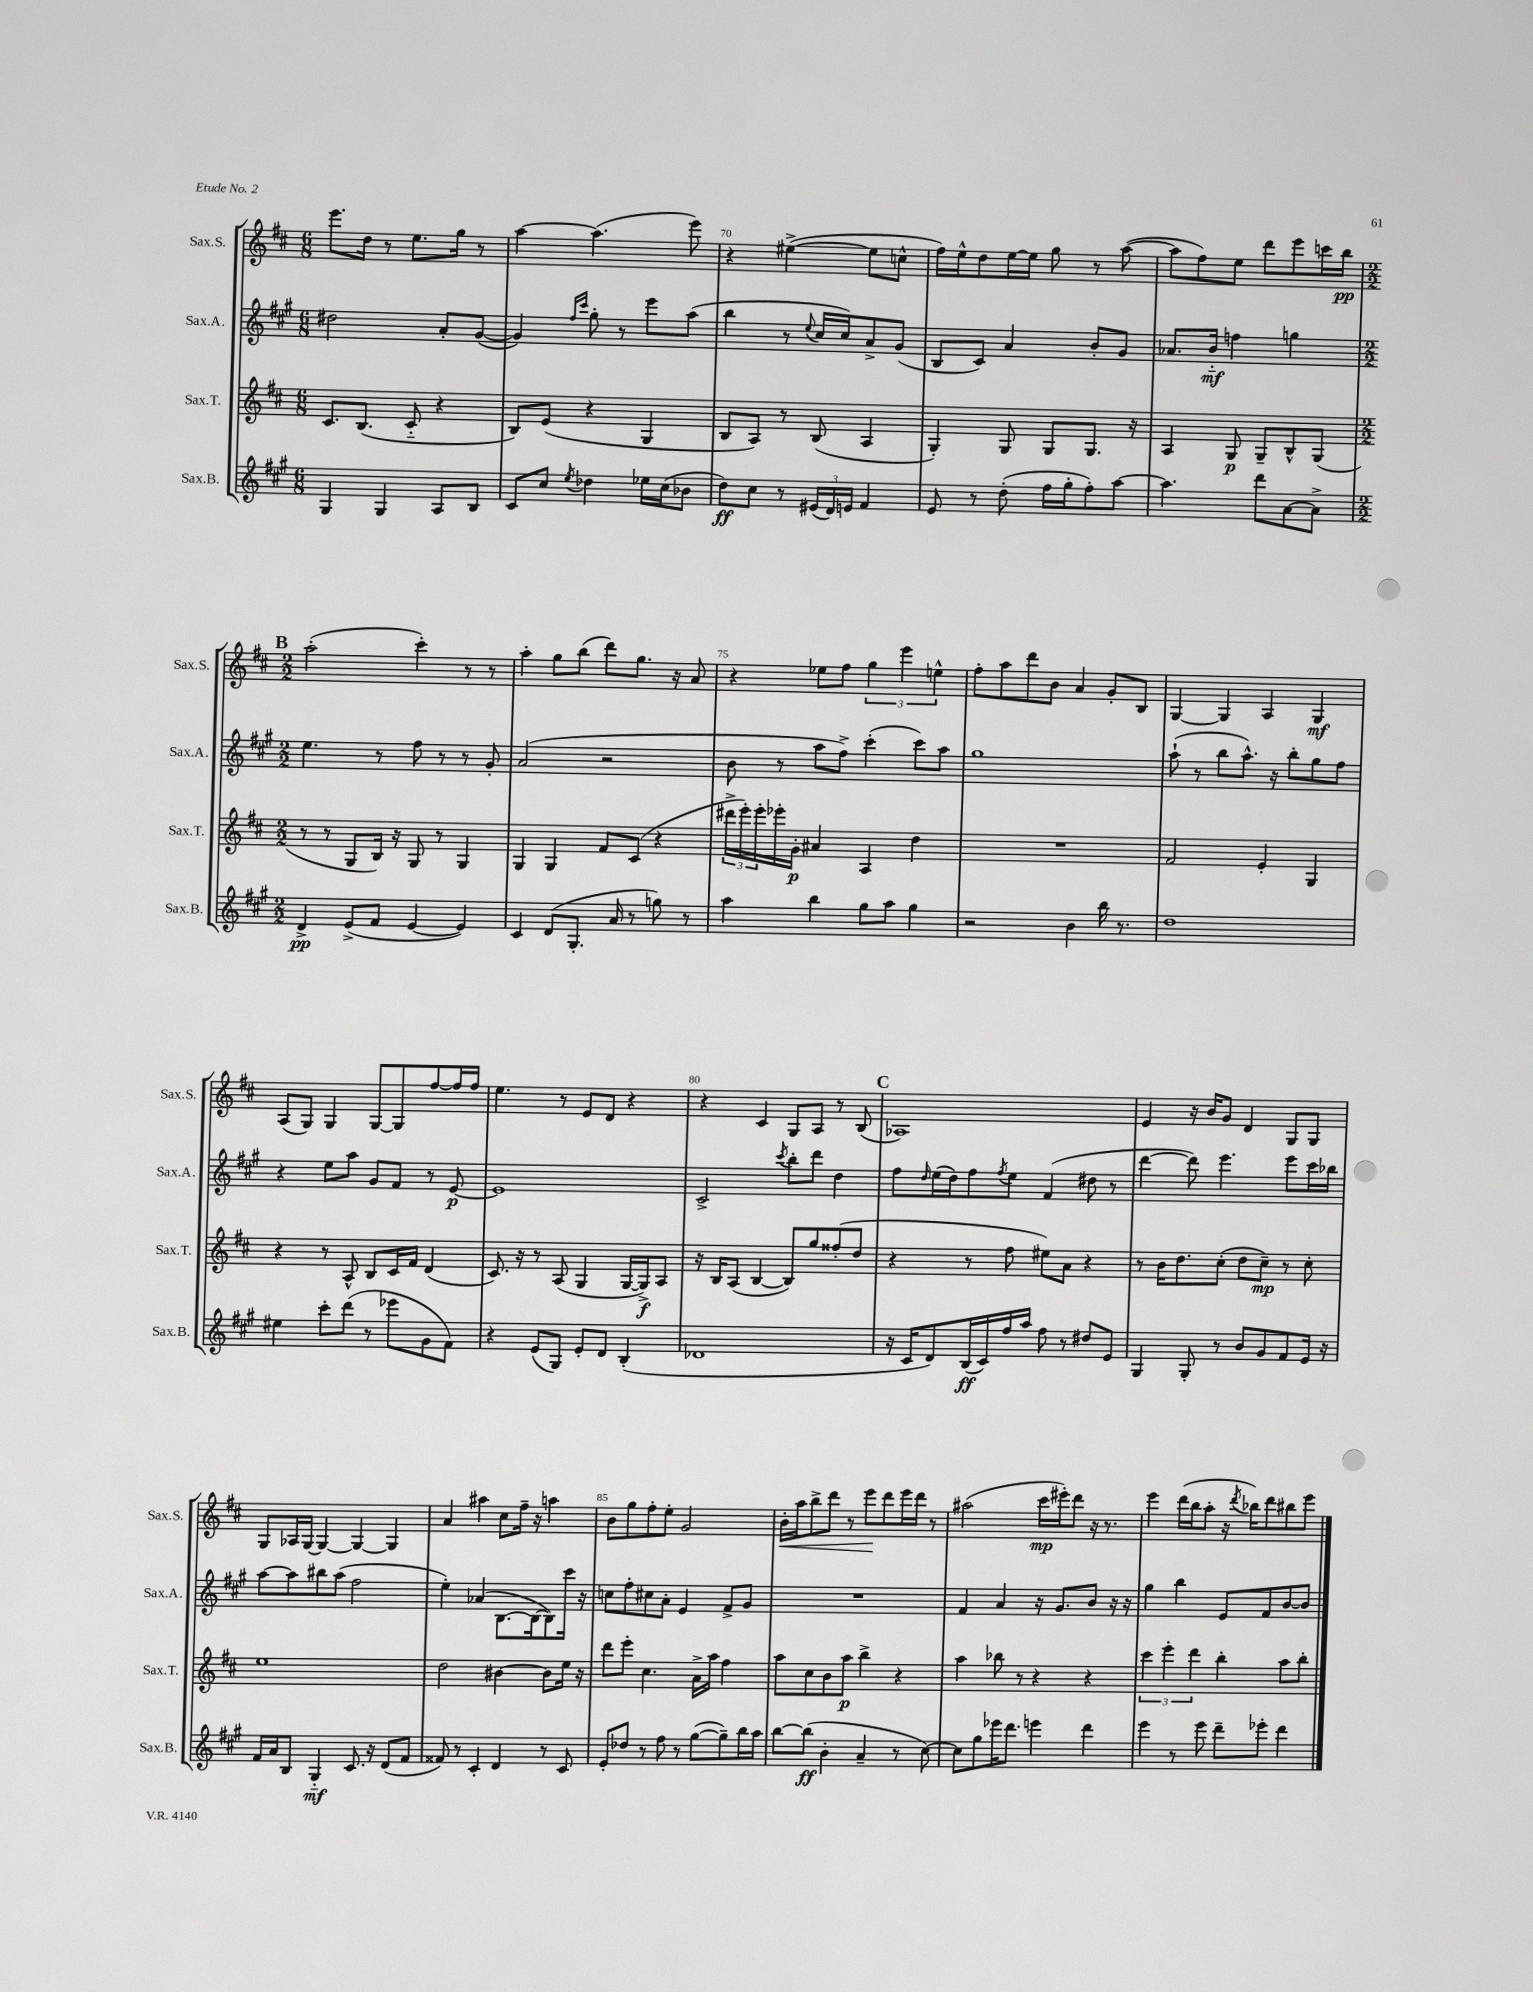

**kern	**kern	**kern	**kern
*staff4	*staff3	*staff2	*staff1
*clefG2	*clefG2	*clefG2	*clefG2
*k[f#c#g#]	*k[f#c#]	*k[f#c#g#]	*k[f#c#]
*M6/8	*M6/8	*M6/8	*M6/8
4G#	8.c#	2dd#	8.eee
.	(8.B	.	16dd
4G#	.	.	8r
.	8c#'~	.	8.ee
8A	4r	8a'	.
.	.	.	16gg
8B	.	([8g#	8r
=	=	=	=
8c#	8B)	4g#])	[4aa
8cc#	(8e	.	.
.	.	16qqff#	.
8qee	.	16qqccc#	.
4dd-	4r	8gg#'	(4.aa]
.	.	8r	.
16ee-	4G	8eee	.
(16cc#	.	.	.
8b-	.	(8aa	8eee)
=	=	=	=
8dd)	8B	4bb	4r
8cc#	8A)	.	.
8r	8r	8r	([4ee#^
.	.	8qqee	.
(24e#	(8B	16cc#	.
24d)	.	.	.
.	.	16cc#)	.
24e	.	.	.
4f#	4A	8a^	8ee#]
.	.	(8g#	8cc^^
=	=	=	=
8e	4G')	8B	16ff#)
.	.	.	16ee^^
8r	.	8c#)	8dd
(8dd'	8G	4a	[16ee
.	.	.	16ee]
16ff#	8G	.	8gg
16gg#'	.	.	.
8ff#')	8.G	8b'	8r
[8aa	.	8g#	([8aa
.	16r	.	.
=	=	=	=
4.aa]	4A	8.a-	8aa]
.	.	.	8ff#)
.	.	16b'~	.
.	8G	4ff	8ee
8ddd	8G~	.	8ddd
[8a	8B^^	4gg	8eee
8a^]	(8G	.	16ccc
.	.	.	16bb
=	=	=	=
*M2/2	*M2/2	*M2/2	*M2/2
4d^	8r	4.ee	(2aa'
.	8r	.	.
(8e^	8G	.	.
8f#	16B)	8r	.
.	16r	.	.
[4e	8G	8ff#	4ccc#')
.	8r	8r	.
4e])	4G	8r	8r
.	.	8g#'	8r
=	=	=	=
4c#	4G	(2a	4aa'
(8d	4G	.	8gg
8.G#'	.	.	(8bb
.	8f#	2r	8ddd)
16a	.	.	.
8r	(8c#	.	8.gg
8gg)	4r	.	.
.	.	.	16r
8r	.	.	8a
=	=	=	=
4aa	24ddd#^	8b	4r
.	24eee')	.	.
.	24eee'	.	.
.	16eee-'	8r	.
.	16g'	.	.
4bb	4a#	8aa	8ee-
.	.	8ff#^)	8ff#
8gg#	4A	(4ccc#'	6gg
8aa	.	.	.
.	.	.	6eee
4gg#	4dd	8ccc#)	.
.	.	.	6ee^^
.	.	8aa	.
=	=	=	=
2r	1r	1gg#	8ff#'
.	.	.	8aa
.	.	.	8ddd
.	.	.	8b
4b	.	.	4a
16bb	.	.	8g'
8.r	.	.	.
.	.	.	8B
=	=	=	=
1dd	2f#	(8aa`	[4G
.	.	8r	.
.	.	8bb	4G]
.	.	8.aa^^)	.
.	4e'	.	4A
.	.	16r	.
.	.	8bb'	.
.	4G	8gg#	4G
.	.	8ff#	.
=	=	=	=
4ee#	4r	4r	(8A
.	.	.	8G)
8ccc#'	8r	8ee	4G
(8ddd	8A^^	8aa	.
8r	8B	8g#	[8G
8eee-	16c#	8f#	8G]
.	16f#	.	.
8g#	(4d	8r	[8ff#
8f#)	.	[8e	16ff#]
.	.	.	16ff#
=	=	=	=
4r	8.c#)	1e]	4.ee
.	16r	.	.
(8e	8r	.	.
8G#)	(8A	.	8r
8e'	4G	.	8e
8d	.	.	8d
(4B'	[16G	.	4r
.	16G^])	.	.
.	8A	.	.
=	=	=	=
1d-	16r	2c#^	4r
.	16B	.	.
.	(8A	.	.
.	[4B	.	4c#
.	.	8qccc#	.
.	8B])	8bb'	8G
.	8gg	8ddd	8A
.	(8ff##'	4dd	8r
.	8dd	.	(8B
=	=	=	=
16r	4r	8ff#	1A-)
16c#	.	.	.
.	.	16qqdd	.
8d)	.	(16ee	.
.	.	16dd)	.
(16B	8r	8ff#	.
16c#)	.	.	.
.	.	8qff#	.
16ff#	8ff#	8ee	.
16aa	.	.	.
8ff#	8ee#)	(4f#	.
8r	8a	.	.
8dd#	4r	8dd#	.
8e	.	8r	.
=	=	=	=
4G#	8r	[4ddd	4e
.	16b	.	.
.	8.dd	.	.
8G#'	.	8ddd])	16r
.	.	.	16b
8r	(8cc#'	4.eee	8g
8b	8dd	.	4d
8g#	8cc#~)	.	.
8f#	8r	8eee	8G
16e	8cc#'	16ccc#	8G
16r	.	16bb-	.
=	=	=	=
16f#	1ee	[8aa	8G
16a	.	.	.
8B	.	8aa]	16A-
.	.	.	[16G
4G#'~	.	8bb#	4G_
.	.	(8aa	.
8.c#	.	2ff#	4G_
16r	.	.	.
(8d	.	.	4G]
8f#	.	.	.
=	=	=	=
8f##)	2dd	4ee')	4a
8r	.	.	.
4c#'	.	(4a-	4aa#
4d	[4b#	[8.B	8cc#
.	.	.	16ff#~
.	.	16B_	16r
8r	8b#]	8B])	4aa
8c#	16ee	16ccc#	.
.	16r	16r	.
=	=	=	=
8e'	8ddd	8cc	8b
8dd-	8eee'	8ff#'	8gg
8r	4.cc#	8cc#	8ff#'
8ff#	.	8a'	8ee'
8r	.	4e	2g
([8gg#	16a^	.	.
.	16aa	.	.
8gg#~])	4ff#	8f#^	.
16bb	.	8g#	.
16aa	.	.	.
=	=	=	=
[8bb	8aa	1r	16b'
.	.	.	16aa
(8bb]	8cc#	.	8bb^
4b'	8b	.	8ddd
.	8aa	.	8r
4a~	4bb^	.	8eee
.	.	.	8ddd
8r	4r	.	16eee
.	.	.	16ddd
[8cc#)	.	.	8r
=	=	=	=
8cc#]	4aa	4f#	(2aa#
8gg#	.	.	.
16eee-	8bb-	4a	.
8.ddd	.	.	.
.	8r	.	.
4eee	4r	16r	16ccc#
.	.	8.g#	16eee#')
.	.	.	8ddd
4ddd	4r	8b	16r
.	.	.	8.r
.	.	16r	.
.	.	16r	.
=	=	=	=
4eee	6ccc#	4gg#	4eee
.	6eee'	.	.
8r	.	4bb	(16ddd
.	.	.	16bb
.	6ddd	.	.
8eee	.	.	8aa'
8ddd~	4bb'	8e	16r
.	.	.	8qddd
.	.	.	16bb-)
8eee-'	.	8f#	8ddd
4ddd	8aa	[8b	8bb#
.	8bb'	8b]	8eee
==	==	==	==
*-	*-	*-	*-
